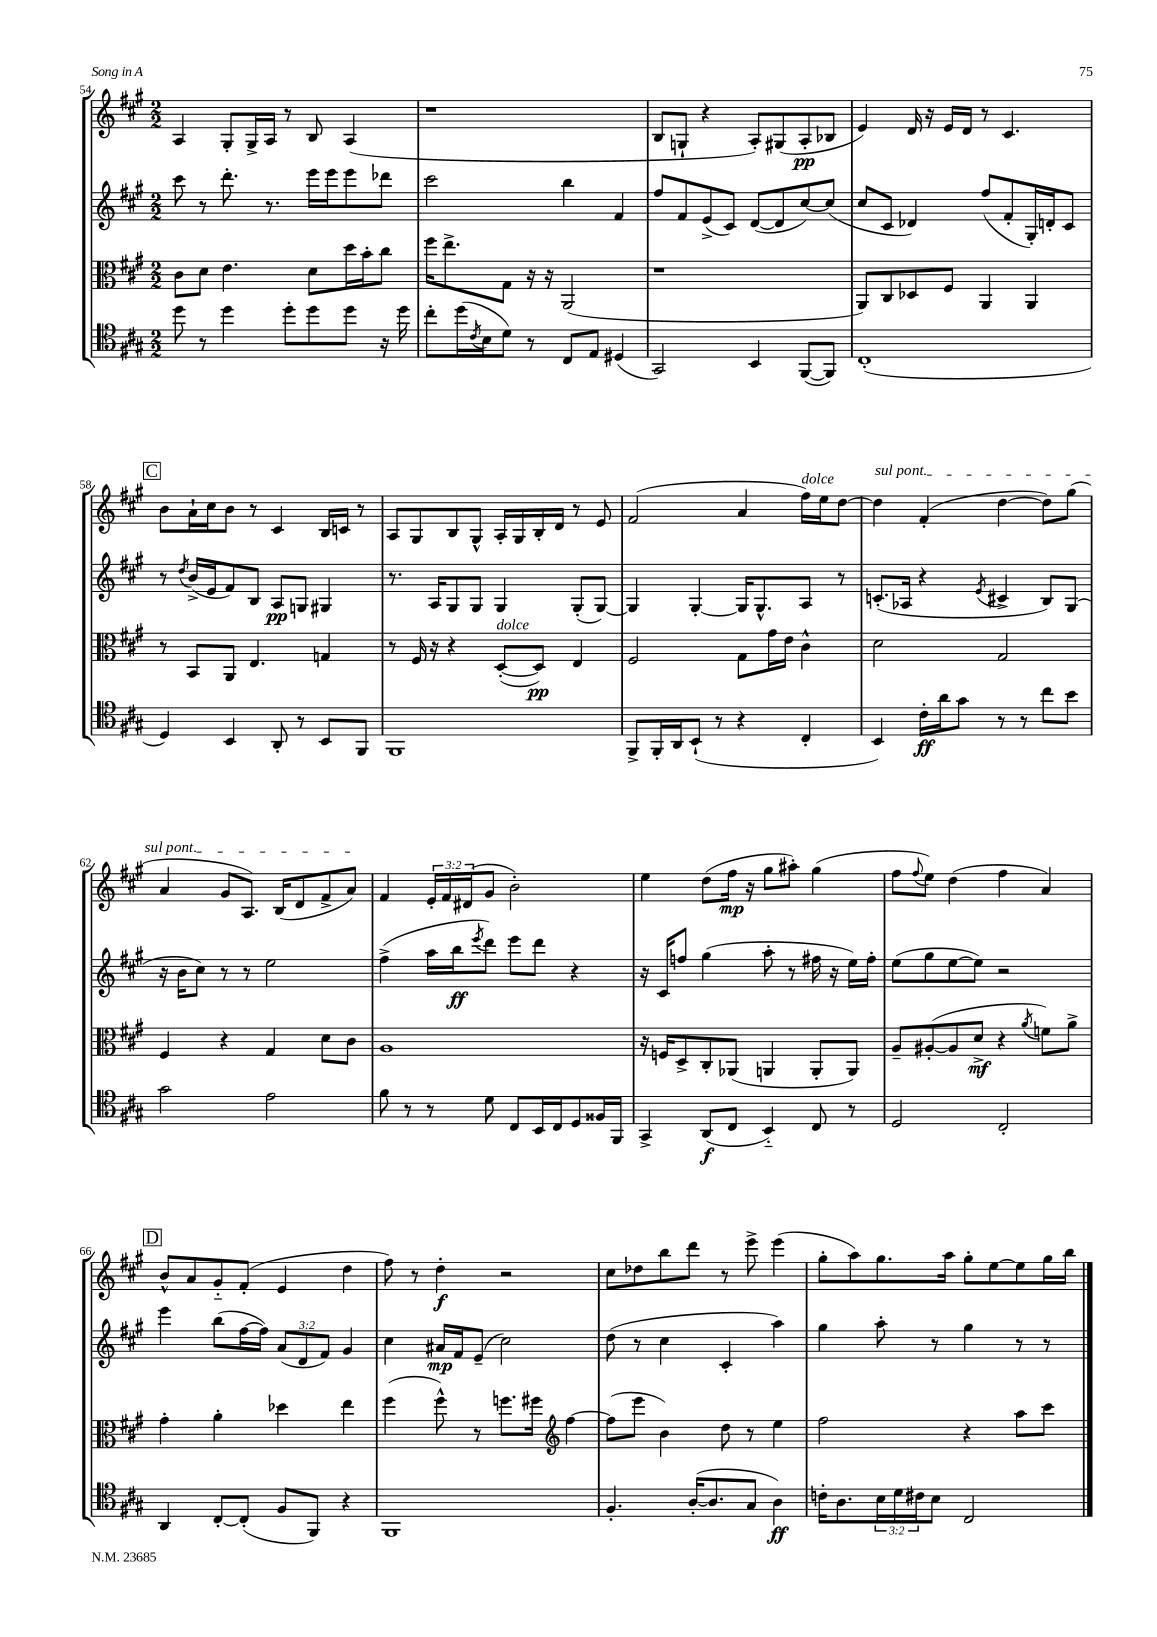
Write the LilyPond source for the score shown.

<<
\new StaffGroup <<
\new Staff = "s0" {
    \clef treble \key a \major \numericTimeSignature \time 2/2 \override Staff.TupletNumber.text = #tuplet-number::calc-fraction-text
    a4 gis8-. gis16-> a16 r8 b8 a4( |
    r1 |
    b8 g8-! r4 a8-.) gis8( a8-.\pp bes8 |
    e'4) d'16 r16 e'16 d'16 r8 cis'4. |
    \mark \markup { \box "C" } b'8 a'16-! cis''16 b'8 r8 cis'4 b16 c'16 r8 |
    a8 gis8 b8 gis8-^ a16-. gis16 b16-. d'16 r8 e'8 |
    fis'2( a'4 fis''16^\markup { \italic "dolce" }) e''16 d''8~ |
    \once \override TextSpanner.bound-details.left.text = \markup { \italic "sul pont." } d''4\startTextSpan fis'4-.( d''4~ d''8) gis''8( |
    a'4 gis'8 a8.) b16( d'8 fis'8-> a'8\stopTextSpan) |
    fis'4 \tuplet 3/2 { e'16-. fis'16 dis'16( } gis'8 b'2-.) |
    e''4 d''8( fis''16\mp r16 gis''8 ais''8-.) gis''4( |
    fis''8 \appoggiatura { fis''8 } e''8) d''4( fis''4 a'4) |
    \mark \markup { \box "D" } b'8-^ a'8 gis'8-_ fis'8-.( e'4 d''4 |
    fis''8) r8 d''4-.\f r2 |
    cis''8 des''8 b''8 d'''8 r8 e'''8-> e'''4( |
    gis''8-. a''8) gis''8. a''16 gis''8-. e''8~ e''8 gis''16 b''16 \bar "|." |
}
\new Staff = "s1" {
    \clef treble \key a \major \numericTimeSignature \time 2/2 \override Staff.TupletNumber.text = #tuplet-number::calc-fraction-text
    cis'''8 r8 d'''8.-. r8. e'''16 e'''16 e'''8 des'''8 |
    cis'''2 b''4 fis'4 |
    fis''8 fis'8 e'8->( cis'8) d'8~( d'8 cis''8~) cis''8( |
    cis''8 cis'8 des'4) fis''8( fis'8-. gis16-.) d'16-. cis'8 |
    \mark \markup { \box "C" } r8 \acciaccatura { d''8 } b'16->( e'16 fis'8) b8 a8\pp g8 gis4 |
    r8. a16 gis8 gis8 gis4 gis8-.( gis8~) |
    gis4 gis4~-. gis16 gis8.-^ a8 r8 |
    c'8.-.( aes16 r4 \acciaccatura { e'8 } cis'4-> b8) gis8( |
    r16 b'16 cis''8) r8 r8 e''2 |
    fis''4->( a''16 b''16\ff \acciaccatura { e'''8 } d'''8) e'''8 d'''8 r4 |
    r16 cis'16 f''8 gis''4( a''8-. r8 fis''16 r16 e''16) fis''16-. |
    e''8( gis''8 e''8~ e''8) r2 |
    \mark \markup { \box "D" } e'''4 b''8( fis''16~ fis''16) \tuplet 3/2 { a'8( d'8 fis'8) } gis'4 |
    cis''4 ais'16\mp fis'16 e'8--( cis''2) |
    d''8( r8 cis''4 cis'4-. a''4) |
    gis''4 a''8-. r8 gis''4 r8 r8 \bar "|." |
}
\new Staff = "s2" {
    \clef alto \key a \major \numericTimeSignature \time 2/2
    cis'8 d'8 e'4. d'8 d''16 b'16-. cis''8 |
    fis''16 e''8.-> gis8 r16 r16 a,2( |
    r1 |
    a,8) cis8 des8 fis8 a,4 a,4 |
    \mark \markup { \box "C" } r8 b,8 a,8 e4. g4 |
    r8 fis16 r16 r4 d8~-.^\markup { \italic "dolce" }( d8\pp) e4 |
    fis2 gis8 gis'16 e'16 cis'4-^ |
    d'2 gis2 |
    fis4 r4 gis4 d'8 cis'8 |
    a1 |
    r16 f16 d8-> cis8-. aes,8( a,4 a,8-. a,8) |
    a8-- ais8~-.( ais8 d'8->\mf r4 \acciaccatura { a'8 } f'8) a'8-> |
    \mark \markup { \box "D" } gis'4-. a'4-. des''4 e''4 |
    fis''4( fis''8-^) r8 f''8. fis''16 \clef treble fis''4~ |
    fis''8( e'''8 b'4) d''8 r8 e''4 |
    fis''2 r4 a''8 cis'''8 \bar "|." |
}
\new Staff = "s3" {
    \clef tenor \key a \major \numericTimeSignature \time 2/2 \override Staff.TupletNumber.text = #tuplet-number::calc-fraction-text
    d''8 r8 d''4 d''8-. d''8 d''8 r16 d''16 |
    cis''8-. d''16( \acciaccatura { cis'8 } b16 d'8) r8 cis8 e8 dis4( |
    gis,2) b,4 fis,8~( fis,8) |
    cis1-.( |
    \mark \markup { \box "C" } d4) b,4 a,8-. r8 b,8 fis,8 |
    fis,1 |
    fis,8-> fis,16-. a,16 b,8-!( r8 r4 cis4-. |
    b,4) cis'16-.\ff a'16 gis'8 r8 r8 cis''8 b'8 |
    gis'2 e'2 |
    fis'8 r8 r8 d'8 cis8 b,16 cis16 d8 fisis16 fis,16 |
    gis,4-> a,8\f( cis8 b,4-_) cis8 r8 |
    d2 cis2-. |
    \mark \markup { \box "D" } a,4 cis8~-. cis8-.( fis8 fis,8) r4 |
    fis,1 |
    fis4.-. a16~-.( a8. gis8 a4\ff) |
    c'16-. a8. \tuplet 3/2 { b16 d'16 cis'16 } b8 cis2 \bar "|." |
}
>>
>>
\layout { \context { \Score currentBarNumber = #54 } }
